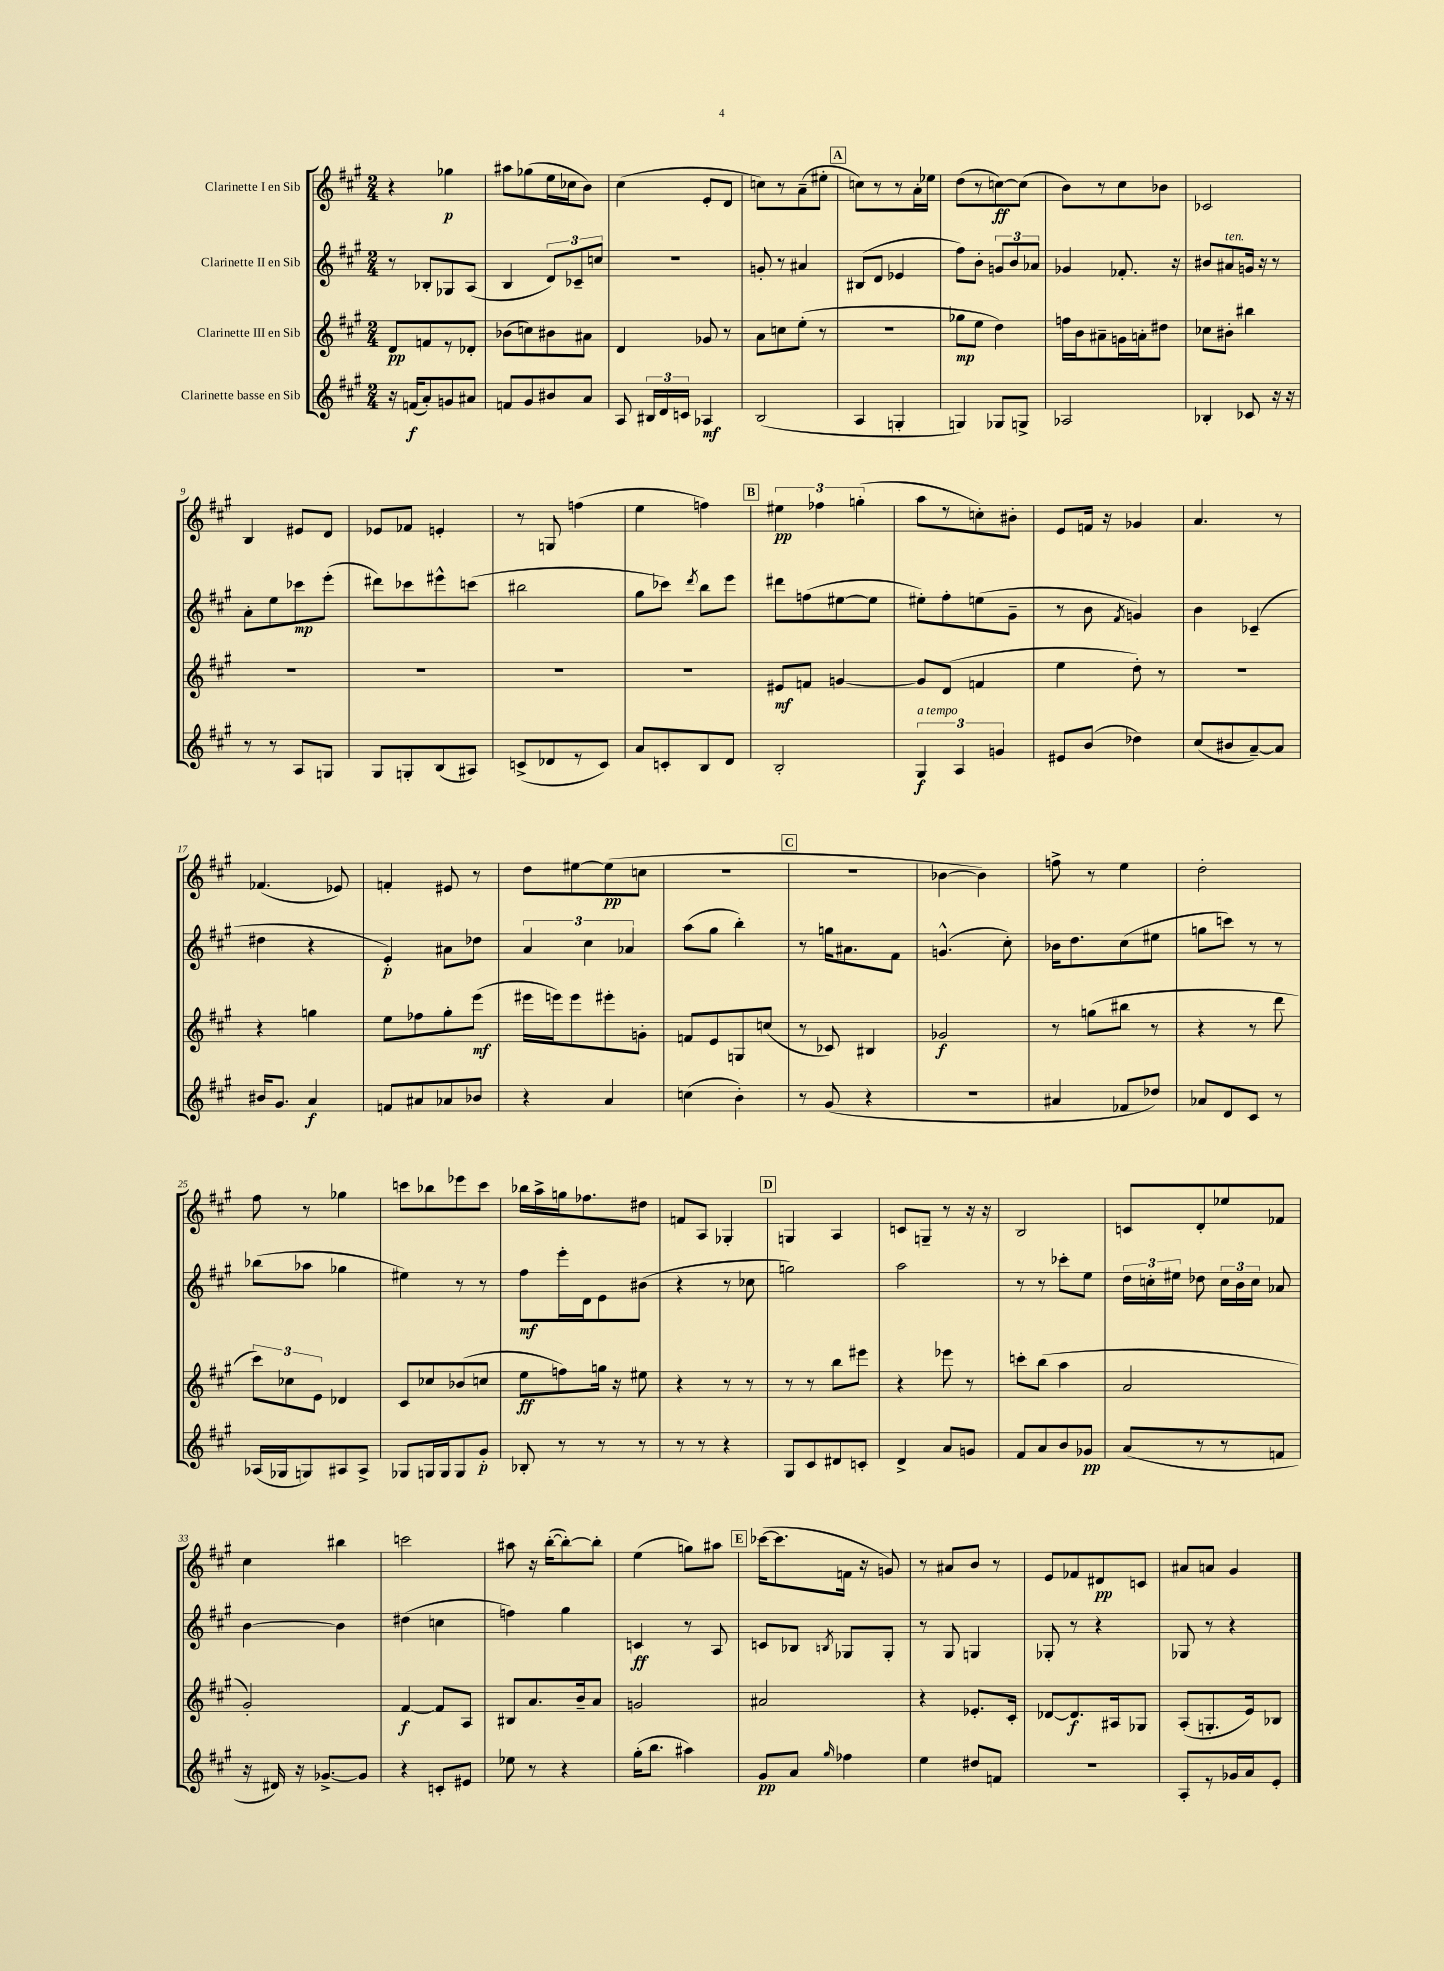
<<
\new StaffGroup <<
\new Staff = "s0" \with { instrumentName = "Clarinette I en Sib" } {
    \clef treble \key a \major \numericTimeSignature \time 2/4
    \autoBeamOff r4 ges''4\p |
    ais''8[ ges''8( e''16 ces''16 b'8]) |
    cis''4( e'8[-. d'8] |
    c''8[) r8 a'8--( eis''8]-. |
    \mark \markup { \box "A" } c''8[) r8 r8 a'16-. ees''16] |
    d''8[( r8 c''8~\ff) c''8]( |
    b'8[) r8 cis''8 bes'8] |
    ces'2 |
    b4 eis'8[ d'8] |
    ees'8[ fes'8] e'4-. |
    r8 g8 f''4( |
    e''4 f''4) |
    \mark \markup { \box "B" } \tuplet 3/2 { eis''4\pp fes''4 g''4-.( } |
    a''8[ r8 c''8-.) bis'8]-. |
    e'8[ f'16] r16 ges'4 |
    a'4. r8 |
    fes'4.( ees'8) |
    f'4-. eis'8 r8 |
    d''8[ eis''8~ eis''8\pp( c''8] |
    R2 |
    \mark \markup { \box "C" } R2 |
    bes'4~ bes'4) |
    f''8-> r8 e''4 |
    d''2-. |
    fis''8 r8 ges''4 |
    c'''8[ bes''8 ees'''8 c'''8] |
    bes''16[ a''16-> g''16 fes''8. dis''8] |
    f'8[ a8] ges4-. |
    \mark \markup { \box "D" } g4 a4 |
    c'8[ g8]-- r8 r16 r16 |
    b2 |
    c'8[ d'8-. ees''8 fes'8] |
    cis''4 bis''4 |
    c'''2 |
    ais''8 r16 b''16[~-.( b''8~-.) b''8]-. |
    e''4( g''8[) ais''8] |
    \mark \markup { \box "E" } ces'''16[~( ces'''8. f'16] r16 g'8) |
    r8 ais'8[ b'8] r8 |
    e'8[ fes'8 dis'8\pp c'8] |
    ais'8[ a'8] gis'4 \bar "|." |
}
\new Staff = "s1" \with { instrumentName = "Clarinette II en Sib" } {
    \clef treble \key a \major \numericTimeSignature \time 2/4
    \autoBeamOff r8 bes8[-. ges8 a8]( |
    b4 \tuplet 3/2 { d'8[) ces'8-- c''8] } |
    r2 |
    g'8-. r8 ais'4 |
    \mark \markup { \box "A" } bis8[( d'8] ees'4 |
    fis''8[) b'8]-. \tuplet 3/2 { g'8[ b'8 aes'8] } |
    ges'4 fes'8.-. r16 |
    bis'8[ ais'8^\markup { \italic "ten." } g'16] r16 r8 |
    a'8[-. e''8 ces'''8\mp e'''8]-.( |
    dis'''8[) ces'''8 eis'''8-^ c'''8]( |
    bis''2 |
    gis''8[ ces'''8]) \acciaccatura { d'''8 } b''8[ e'''8] |
    \mark \markup { \box "B" } dis'''8[ f''8( eis''8~ eis''8] |
    eis''8[-.) fis''8-. e''8( gis'8]-- |
    r8 b'8 \acciaccatura { fis'8 } g'4) |
    b'4 ces'4--( |
    dis''4 r4 |
    e'4-.\p) ais'8[ des''8] |
    \tuplet 3/2 { a'4 cis''4 aes'4 } |
    a''8[( gis''8] b''4-.) |
    \mark \markup { \box "C" } r8 g''16[ ais'8. fis'8] |
    g'4.-^( cis''8-.) |
    bes'16[ d''8. cis''8( eis''8] |
    g''8[ c'''8]) r8 r8 |
    bes''8[( aes''8] ges''4 |
    eis''4) r8 r8 |
    fis''8[\mf e'''16-. d'16 e'8 bis'8]( |
    r4 r8 ces''8 |
    \mark \markup { \box "D" } g''2) |
    a''2 |
    r8 r8 ces'''8[-. e''8] |
    \tuplet 3/2 { d''16[ c''16-. eis''16] } des''8 \tuplet 3/2 { c''16[ b'16 c''16] } aes'8 |
    b'4~ b'4 |
    dis''4( c''4 |
    f''4) gis''4 |
    c'4\ff r8 a8 |
    \mark \markup { \box "E" } c'8[ bes8] \acciaccatura { b8 } ges8[ ges8]-. |
    r8 gis8 g4 |
    ges8-. r8 r4 |
    ges8 r8 r4 \bar "|." |
}
\new Staff = "s2" \with { instrumentName = "Clarinette III en Sib" } {
    \clef treble \key a \major \numericTimeSignature \time 2/4
    \autoBeamOff d'8[\pp f'8 r8 des'8]-. |
    bes'8[( c''8) bis'8 ais'8] |
    d'4 ges'8 r8 |
    a'8[ c''8 e''8]-.( r8 |
    \mark \markup { \box "A" } R2 |
    ges''8[\mp e''8] d''4) |
    f''16[ b'16 ais'8-- g'16 a'16-. dis''8] |
    ces''8[ bis'8]-. bis''4 |
    R2 |
    R2 |
    R2 |
    R2 |
    \mark \markup { \box "B" } eis'8[\mf f'8] g'4~ |
    g'8[ d'8]( f'4 |
    e''4 d''8-.) r8 |
    r2 |
    r4 g''4 |
    e''8[ fes''8 gis''8-. e'''8]\mf( |
    eis'''16[ e'''16) e'''8 eis'''8-. g'8]-. |
    f'8[ e'8 g8 c''8]( |
    \mark \markup { \box "C" } r8 ces'8) bis4 |
    ges'2\f |
    r8 g''8[( bis''8] r8 |
    r4 r8 d'''8 |
    \tuplet 3/2 { cis'''8[) ces''8 e'8] } des'4 |
    cis'8[ ces''8 bes'8( c''8] |
    e''8[\ff f''8) g''16] r16 eis''8 |
    r4 r8 r8 |
    \mark \markup { \box "D" } r8 r8 b''8[ eis'''8] |
    r4 ees'''8 r8 |
    c'''8[-. b''8]( a''4 |
    a'2 |
    gis'2-.) |
    fis'4~\f fis'8[ a8] |
    bis8[ a'8. b'16-- a'8] |
    g'2 |
    \mark \markup { \box "E" } ais'2 |
    r4 ees'8.[-. cis'16]-. |
    des'8[~ des'8.\f ais16 ges8] |
    a8[-.( g8.-. e'16) bes8] \bar "|." |
}
\new Staff = "s3" \with { instrumentName = "Clarinette basse en Sib" } {
    \clef treble \key a \major \numericTimeSignature \time 2/4
    \autoBeamOff r16 f'16[\f( a'8-.) g'8 ais'8] |
    f'8[ gis'8 bis'8 a'8] |
    a8 \tuplet 3/2 { bis16[ d'16 c'16] } aes4\mf |
    b2( |
    \mark \markup { \box "A" } a4 g4-. |
    g4) ges8[ g8]-> |
    aes2 |
    bes4-. ces'8 r16 r16 |
    r8 r8 a8[ g8] |
    gis8[ g8-. b8( ais8]) |
    c'8[->( des'8 r8 c'8]) |
    a'8[ c'8-. b8 d'8] |
    \mark \markup { \box "B" } b2-. |
    \tuplet 3/2 { gis4\f^\markup { \italic "a tempo" } a4 g'4 } |
    eis'8[ b'8]( des''4) |
    cis''8[( bis'8 a'8~--) a'8] |
    bis'16[ gis'8.] a'4\f |
    f'8[ ais'8 aes'8 bes'8] |
    r4 a'4 |
    c''4( b'4-.) |
    \mark \markup { \box "C" } r8 gis'8( r4 |
    R2 |
    ais'4 fes'8[ des''8]) |
    aes'8[ d'8 cis'8] r8 |
    aes16[( ges16 g8) ais8 ais8]-> |
    ges8[ g16 g16 g8 gis'8]-.\p |
    bes8-. r8 r8 r8 |
    r8 r8 r4 |
    \mark \markup { \box "D" } gis8[ cis'8 dis'8 c'8]-. |
    d'4-> a'8[ g'8] |
    fis'8[ a'8 b'8 ges'8]\pp |
    a'8[( r8 r8 f'8] |
    r16 dis'16) r16 ges'8.[~-> ges'8] |
    r4 c'8[-. eis'8] |
    ees''8 r8 r4 |
    gis''16[-.( b''8.] ais''4) |
    \mark \markup { \box "E" } gis'8[\pp a'8] \grace { gis''16 } fes''4 |
    e''4 dis''8[ f'8] |
    R2 |
    a8[-. r8 ges'16 a'16 e'8]-. \bar "|." |
}
>>
>>
